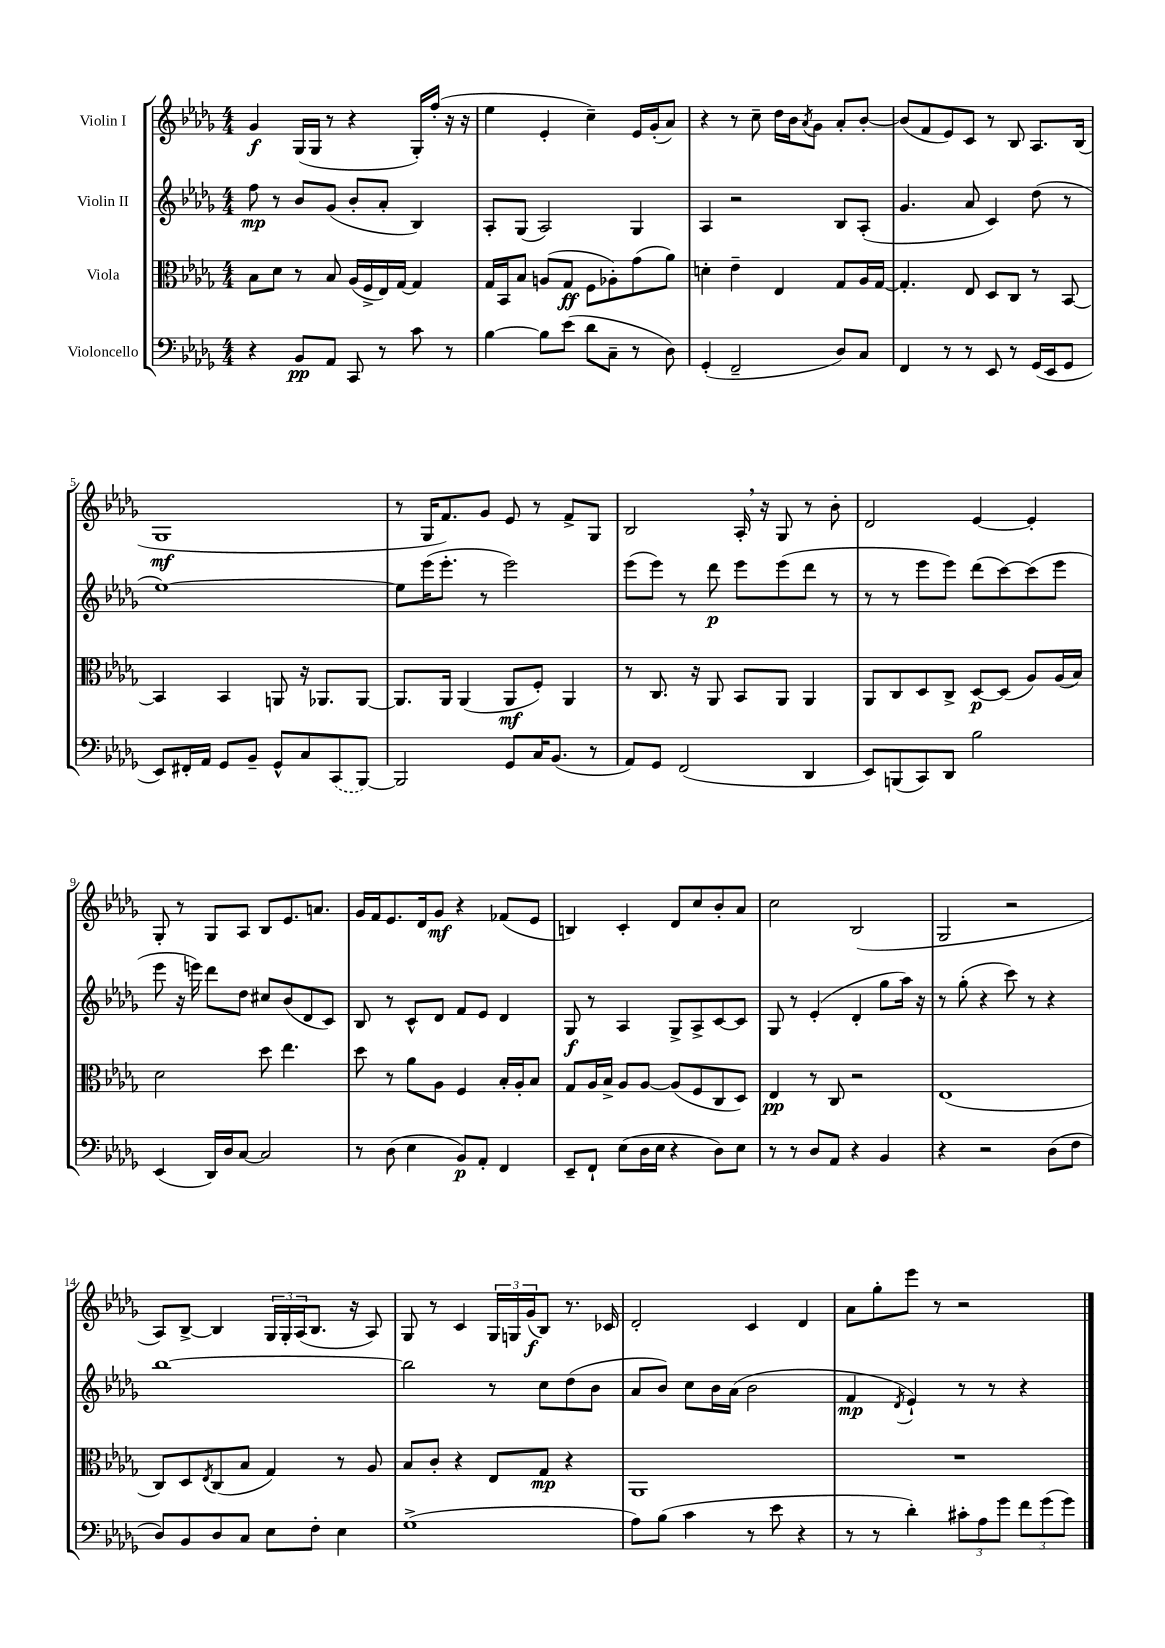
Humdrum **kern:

**kern	**dynam	**kern	**dynam	**kern	**dynam	**kern	**dynam
*part4	*part4	*part3	*part3	*part2	*part2	*part1	*part1
*staff4	*staff4	*staff3	*staff3	*staff2	*staff2	*staff1	*staff1
*I"Violoncello	*	*I"Viola	*	*I"Violin II	*	*I"Violin I	*
*clefF4	*	*clefC3	*	*clefG2	*	*clefG2	*
*k[b-e-a-d-g-]	*	*k[b-e-a-d-g-]	*	*k[b-e-a-d-g-]	*	*k[b-e-a-d-g-]	*
*M4/4	*	*M4/4	*	*M4/4	*	*M4/4	*
=1	=1	=1	=1	=1	=1	=1	=1
4r	.	8B-\L	.	8ff\	mp	4g-/	f
.	.	8d-\J	.	8r	.	.	.
8BB-/L	pp	8r	.	8b-/L	.	(16G-/LL	.
.	.	.	.	.	.	16G-/JJ	.
8AA-/J	.	8B-/	.	(8g-/J	.	8r	.
8CC/	.	(16A-/LL	.	8b-'/L	.	4r	.
.	.	16F^/	.	.	.	.	.
8r	.	16E-/)	.	8a-'/J	.	.	.
.	.	[16G-/JJ	.	.	.	.	.
8c\	.	4G-/]	.	4B-/)	.	16G-'/LL)	.
.	.	.	.	.	.	(16ff'/JJ	.
8r	.	.	.	.	.	16r	.
.	.	.	.	.	.	16r	.
=2	=2	=2	=2	=2	=2	=2	=2
[4B-\	.	16G-/LL	.	8A-'/L	.	4ee-\	.
.	.	16BB-/J	.	.	.	.	.
.	.	8B-/J	.	(8G-/J	.	.	.
8B-\L]	.	(8An/L	.	2A-/)	.	4e-'/	.
(8e-\J	.	8G-/J	ff	.	.	.	.
8d-\L	.	8F\L	.	.	.	4cc~\)	.
8C~\J	.	8A-X'\)	.	.	.	.	.
8r	.	(8g-\	.	4G-/	.	16e-/LL	.
.	.	.	.	.	.	(16g-'/J	.
8D-\)	.	8a-\J)	.	.	.	8a-/J)	.
=3	=3	=3	=3	=3	=3	=3	=3
(4GG-'/	.	4dn'\	.	4A-/	.	4r	.
2FF~/	.	4e-~\	.	2r	.	8r	.
.	.	.	.	.	.	8cc~\	.
.	.	4E-/	.	.	.	16dd-\LL	.
.	.	.	.	.	.	16b-\J	.
.	.	.	.	.	.	8qa-/	.
.	.	.	.	.	.	8g-\J	.
8D-/L)	.	8G-/L	.	8B-/L	.	8a-'/L	.
8C/J	.	16A-/L	.	(8A-'/J	.	[8b-'/J	.
.	.	[16G-/JJ	.	.	.	.	.
=4	=4	=4	=4	=4	=4	=4	=4
4FF/	.	4.G-'/]	.	4.g-/	.	(8b-/L]	.
.	.	.	.	.	.	8f/	.
8r	.	.	.	.	.	8e-/)	.
8r	.	8E-/	.	8a-/	.	8c/J	.
8EE-/	.	8D-/L	.	4c/)	.	8r	.
8r	.	8C/J	.	.	.	8B-/	.
(16GG-/LL	.	8r	.	(8dd-\	.	8.A-/L	.
16EE-/J	.	.	.	.	.	.	.
8GG-/J	.	[8BB-/	.	8r	.	.	.
.	.	.	.	.	.	(16B-/Jk	.
!!LO:LB:g=z
=5	=5	=5	=5	=5	=5	=5	=5
8EE-/L)	.	4BB-/]	.	[1ee-)	.	1G-	mf
16FF#X'/L	.	.	.	.	.	.	.
16AA-/JJ	.	.	.	.	.	.	.
8GG-/L	.	4BB-/	.	.	.	.	.
8BB-~/J	.	.	.	.	.	.	.
8GG-^^/L	.	8AAn/	.	.	.	.	.
8C/	.	16r	.	.	.	.	.
.	.	8.AA-X/L	.	.	.	.	.
(8CC/	.	.	.	.	.	.	.
[8BBB-/J)	.	[8AA-/J	.	.	.	.	.
=6	=6	=6	=6	=6	=6	=6	=6
2BBB-/]	.	8.AA-/L]	.	8ee-\L]	.	8r	.
.	.	.	.	(16eee-\K	.	16G-/KL	.
.	.	16AA-/Jk	.	8.eee-'\J	.	8.f/)	.
.	.	(4AA-/	.	.	.	.	.
.	.	.	.	8r	.	8g-/J	.
8GG-/L	.	8AA-/L	mf	2eee-\)	.	8e-/	.
16C/K	.	8F'/J)	.	.	.	8r	.
(8.BB-/J	.	.	.	.	.	.	.
.	.	4AA-/	.	.	.	8f^/L	.
8r	.	.	.	.	.	8G-/J	.
=7	=7	=7	=7	=7	=7	=7	=7
8AA-/L)	.	8r	.	(8eee-\L	.	2B-/	.
8GG-/J	.	8.C/	.	8eee-\J)	.	.	.
(2FF/	.	.	.	8r	.	.	.
.	.	16r	.	.	.	.	.
.	.	8AA-/	.	8ddd-\	p	.	.
.	.	8BB-/L	.	8eee-\L	.	16A-',/	.
.	.	.	.	.	.	16r	.
.	.	8AA-/J	.	(8eee-\	.	8G-/	.
4DD-/	.	4AA-/	.	8ddd-\J	.	8r	.
.	.	.	.	8r	.	8b-'\	.
=8	=8	=8	=8	=8	=8	=8	=8
8EE-/L)	.	8AA-/L	.	8r	.	2d-/	.
(8BBBn/	.	8C/	.	8r	.	.	.
8CC/)	.	8D-/	.	8eee-\L	.	.	.
8DD-/J	.	8C^/J	.	8eee-\J)	.	.	.
2B-\	.	[8D-/L	p	(8ddd-\L	.	[4e-/	.
.	.	(8D-/J]	.	[8ccc\)	.	.	.
.	.	8A-/L)	.	(8ccc\]	.	4e-'/]	.
.	.	(16A-/L	.	8eee-\J	.	.	.
.	.	16B-/JJ)	.	.	.	.	.
!!LO:LB:g=z
=9	=9	=9	=9	=9	=9	=9	=9
(4EE-/	.	2d-\	.	8eee-\	.	8G-'/	.
.	.	.	.	16r	.	8r	.
.	.	.	.	16eeen\)	.	.	.
16DD-/LL)	.	.	.	8ddd-\L	.	8G-/L	.
16D-/J	.	.	.	.	.	.	.
[8C/J	.	.	.	8dd-\J	.	8A-/J	.
2C/]	.	8dd-\	.	8cc#X/L	.	8B-/L	.
.	.	4.ee-\	.	(8b-/	.	8.e-/	.
.	.	.	.	8d-/	.	.	.
.	.	.	.	.	.	8.an/J	.
.	.	.	.	8c/J)	.	.	.
=10	=10	=10	=10	=10	=10	=10	=10
8r	.	8dd-\	.	8B-/	.	16g-/LL	.
.	.	.	.	.	.	16f/J	.
(8D-\	.	8r	.	8r	.	8.e-/	.
4E-\	.	8a-\L	.	8c^^/L	.	.	.
.	.	.	.	.	.	16d-/k	.
.	.	8A-\J	.	8d-/J	.	8g-/J	mf
8BB-/L)	p	4F/	.	8f/L	.	4r	.
8AA-'/J	.	.	.	8e-/J	.	.	.
4FF/	.	16B-'/LL	.	4d-/	.	(8f-X/L	.
.	.	16A-'/J	.	.	.	.	.
.	.	8B-/J	.	.	.	8e-/J	.
=11	=11	=11	=11	=11	=11	=11	=11
8EE-~/L	.	8G-/L	.	8G-/	f	4Bn/)	.
8FF`/J	.	16A-/L	.	8r	.	.	.
.	.	16B-^/JJ	.	.	.	.	.
(8E-\L	.	8A-/L	.	4A-/	.	4c'/	.
16D-\L	.	[8A-/J	.	.	.	.	.
16E-\JJ	.	.	.	.	.	.	.
4r	.	(8A-/L]	.	8G-^/L	.	8d-/L	.
.	.	8F/	.	8A-^/	.	8cc/	.
8D-\L)	.	8C/	.	[8c/	.	8b-'/	.
8E-\J	.	8D-/J)	.	8c/J]	.	8a-/J	.
=12	=12	=12	=12	=12	=12	=12	=12
8r	.	4E-/	pp	8G-/	.	2cc\	.
8r	.	.	.	8r	.	.	.
8D-/L	.	8r	.	(4e-'/	.	.	.
8AA-/J	.	8C/	.	.	.	.	.
4r	.	2r	.	4d-'/	.	(2B-/	.
4BB-/	.	.	.	8gg-\L	.	.	.
.	.	.	.	16aa-\Jk)	.	.	.
.	.	.	.	16r	.	.	.
=13	=13	=13	=13	=13	=13	=13	=13
4r	.	(1E-	.	8r	.	2G-/	.
.	.	.	.	(8gg-'\	.	.	.
2r	.	.	.	4r	.	.	.
.	.	.	.	8ccc\)	.	2r	.
.	.	.	.	8r	.	.	.
(8D-\L	.	.	.	4r	.	.	.
8F\J	.	.	.	.	.	.	.
!!LO:LB:g=z
=14	=14	=14	=14	=14	=14	=14	=14
8D-/L)	.	8C/L)	.	[1bb-	.	8A-/L)	.
8BB-/	.	8D-/	.	.	.	[8B-^/J	.
.	.	8qE-/	.	.	.	.	.
8D-/	.	(8C/	.	.	.	4B-/]	.
8C/J	.	8B-/J	.	.	.	.	.
8E-\L	.	4G-/)	.	.	.	24G-/LL	.
.	.	.	.	.	.	24G-'/	.
.	.	.	.	.	.	(24A-/J	.
8F'\J	.	.	.	.	.	8.B-/J	.
4E-\	.	8r	.	.	.	.	.
.	.	.	.	.	.	16r	.
.	.	8A-/	.	.	.	8A-/)	.
=15	=15	=15	=15	=15	=15	=15	=15
(1G-^	.	8B-/L	.	2bb-\]	.	8G-/	.
.	.	8c'/J	.	.	.	8r	.
.	.	4r	.	.	.	4c/	.
.	.	8E-/L	.	8r	.	24G-/LL	.
.	.	.	.	.	.	24Gn/	.
.	.	.	.	.	.	(24g-/J	f
.	.	8G-/J	mp	8cc\L	.	8B-/J)	.
.	.	4r	.	(8dd-\	.	8.r	.
.	.	.	.	8b-\J	.	.	.
.	.	.	.	.	.	16c-X/	.
=16	=16	=16	=16	=16	=16	=16	=16
8A-\L)	.	1AA-	.	8a-/L	.	2d-'/	.
(8B-\J	.	.	.	8b-/J)	.	.	.
4c\	.	.	.	8cc\L	.	.	.
.	.	.	.	16b-\L	.	.	.
.	.	.	.	(16a-\JJ	.	.	.
8r	.	.	.	2b-\	.	4c/	.
8e-\	.	.	.	.	.	.	.
4r	.	.	.	.	.	4d-/	.
=17	=17	=17	=17	=17	=17	=17	=17
8r	.	1r	.	4f/	mp	8a-\L	.
8r	.	.	.	.	.	8gg-'\	.
.	.	.	.	8qd-/	.	.	.
4d-'\)	.	.	.	4e-`/)	.	8eee-\J	.
.	.	.	.	.	.	8r	.
12c#X'\L	.	.	.	8r	.	2r	.
12A-\	.	.	.	.	.	.	.
.	.	.	.	8r	.	.	.
12g-\J	.	.	.	.	.	.	.
12f\L	.	.	.	4r	.	.	.
(12g-\	.	.	.	.	.	.	.
12g-\J)	.	.	.	.	.	.	.
==	==	==	==	==	==	==	==
*-	*-	*-	*-	*-	*-	*-	*-
